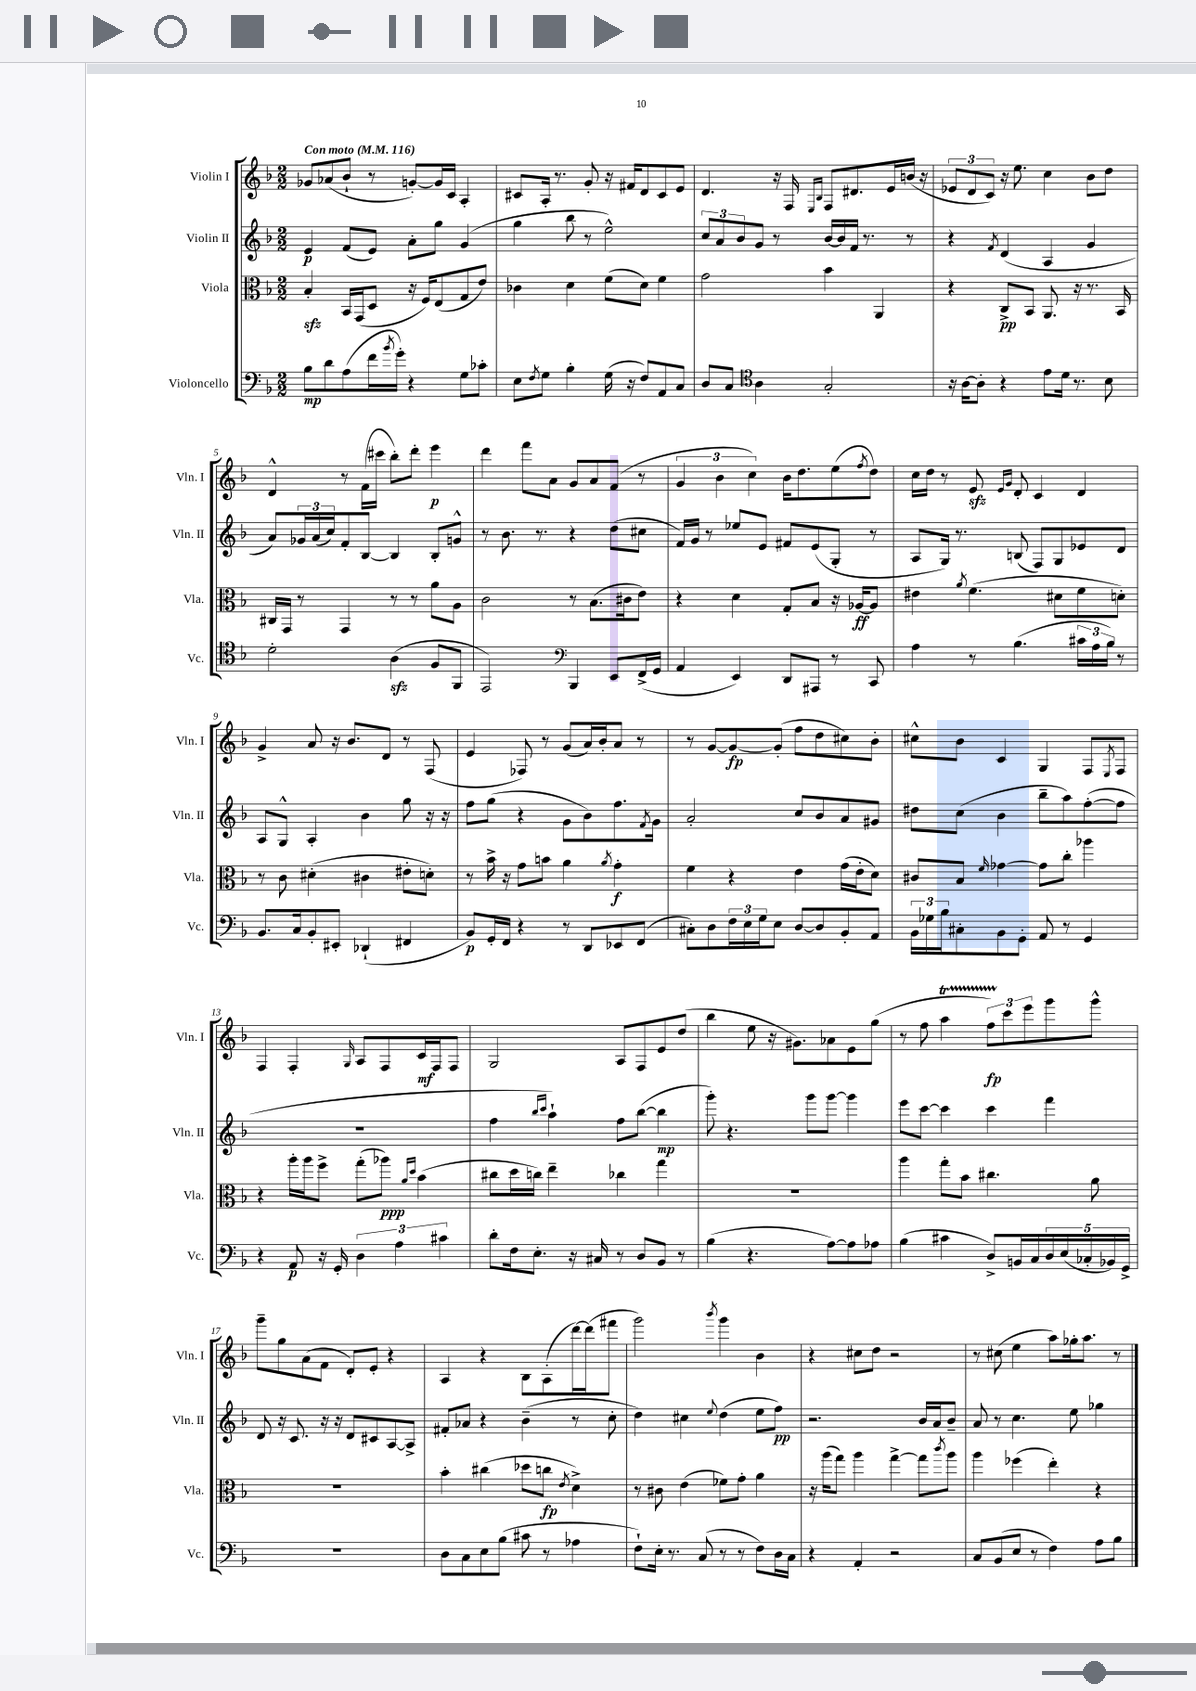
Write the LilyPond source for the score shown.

<<
\new StaffGroup <<
\new Staff = "s0" \with { instrumentName = "Violin I" shortInstrumentName = "Vln. I" } {
    \clef treble \key f \major \numericTimeSignature \time 2/2 \tempo "Con moto" 4 = 116
    ges'8 aes'8( bes'8-! r8 g'8~-.) g'16 c'16 a4-. |
    cis'8 a16-. r8. g'8-. r16 fis'16 d'8 cis'8 e'8 |
    d'4. r16 f16 \grace { e16 bes16 } f8 dis'8. e'16 b'16( r16 |
    \tuplet 3/2 { ees'8 d'8 c'8) } r16 e''8. c''4 bes'8 d''8 |
    d'4-^ r8 f'16( cis'''16 bes''8-.) d'''8-. e'''4\p |
    d'''4 f'''8 a'8 g'8 a'8 f'8( r8 |
    \tuplet 3/2 { g'4 bes'4 c''4) } bes'16 d''8. e''8( \acciaccatura { f''8 } d''8) |
    c''16 d''16 r8 e'8\sfz \grace { e'16 g'16 } d'8-. c'4 d'4 |
    g'4-> a'8 r16 bes'8. d'8 r8 f8( |
    e'4 fes8) r8 g'8( a'16) bes'16-. a'8 r8 |
    r8 g'8~ g'8~\fp g'8-.( f''8 d''8 cis''8) bes'8-. |
    cis''8-^ bes'8 c'4 g4 f8 \acciaccatura { e8 } f8 |
    f4 f4-. \grace { g16 } a8 f8 c'16\mf f16 f8 |
    g2 a8 f8 e'8 d''8( |
    bes''4 e''8 r16 gis'8.) aes'8 e'8 g''8( |
    r8 f''8 a''4\startTrillSpan \tuplet 3/2 { f''8\fp) c'''8\stopTrillSpan e'''8 } g'''8 g'''8-^ |
    g'''8-- g''8 a'8( f'8 d'8-.) e'8-. r4 |
    a4 r4 bes8 a8-.( d'''16~) d'''16( fis'''8 |
    g'''2) \acciaccatura { bes'''8 } g'''4 bes'4 |
    r4 cis''8 d''8 r2 |
    r8 cis''8( e''4 a''8) ges''16-. a''8. r8 \bar "|." |
}
\new Staff = "s1" \with { instrumentName = "Violin II" shortInstrumentName = "Vln. II" } {
    \clef treble \key f \major \numericTimeSignature \time 2/2
    e'4\p f'8( e'8) a'8-. g''8 g'4( |
    g''4 bes''8 r8 e''2-^) |
    \tuplet 3/2 { c''8 a'8 bes'8 } g'8 r8 bes'16~ bes'16 f'16 r8. r8 |
    r4 \acciaccatura { f'8 } d'4( a4 g'4 |
    a'8) \tuplet 3/2 { ges'16 a'16( c''16) } f'8-. bes8~ bes4 bes8-. g'8-^ |
    r8 bes'8. r8. r4 d''8( cis''8 |
    f'16) g'16 r8 ees''8 e'8 fis'8 e'8( g8-. r8 |
    a8 g16) r8. b8( f8) g8 ees'8 d'8 |
    a8 g8-^ a4-. bes'4 g''8 r16 r16 |
    f''8 g''8( r4 g'8 bes'8) f''8. \acciaccatura { f'8 } g'16 |
    a'2-. c''8 bes'8 a'8 gis'8 |
    dis''8 c''8( bes'4 bes''8-- a''8) f''8~-.( f''8 |
    R1 |
    f''4 \grace { bes''16 c'''16 } a''4-!) f''8 bes''8~( bes''4\mp |
    g'''8-.) r4. g'''8 g'''8~ g'''4 |
    e'''8 c'''8~ c'''4 c'''4 f'''4 |
    d'8 r16 c'8. r16 r16 d'8 cis'8 a8~ a8-> |
    fis'8-. aes'8 r4 bes'4--( r8 c''8-. |
    d''4) cis''4 \appoggiatura { e''8 } d''4( e''8 f''8\pp) |
    r2. bes'16 a'16 bes'8-- |
    a'8 r8 c''4. e''8 ges''4 \bar "|." |
}
\new Staff = "s2" \with { instrumentName = "Viola" shortInstrumentName = "Vla." } {
    \clef alto \key f \major \numericTimeSignature \time 2/2
    bes4-.\sfz bes,16 g,16( d8 r16 f16) e8( g8 e'8) |
    ces'4 d'4 f'8( d'8) f'4 |
    g'2 bes'4 a,4 |
    r4 c8->\pp bes,8 a,8. r16 r8. bes,16 |
    cis16 g,16 r8 g,4 r8 r8 a'8 a8 |
    c'2 r8 bes8.( cis'16 e'8) |
    r4 d'4 g8-. bes8 r16 aes16~\ff aes8 |
    eis'4 \acciaccatura { a'8 } f'4.( dis'8 f'8 d'8-.) |
    r8 c'8 dis'4-.( cis'4 eis'8-. d'8-.) |
    r8 bes'16-> r16 g'8 b'8 a'4 \acciaccatura { a'8 } g'4-.\f |
    f'4 r4 e'4 g'16( e'16-. d'8) |
    cis'8 bes8 \grace { f'16 } ges'4~ ges'8 c''8-. aes''4 |
    r4 a''16-. a''16 f''8-> g''8-.( aes''8\ppp) \grace { a'16 d''16 } bes'4( |
    cis''8 d''16 c''16) e''4-- ces''4 g''4 |
    R1 |
    a''4 g''8-. bes'8 cis''4. a'8 |
    R1 |
    bes'4-. cis''4( des''8 c''8\fp \acciaccatura { e'8 } d'4->) |
    r8 cis'8 e'4( fes'8) g'8-. a'4 |
    r16 a''16( g''8) a''4 g''4~-> g''8 \acciaccatura { c'''8 } a''8 |
    a''4 fes''4( e''4-.) r4 \bar "|." |
}
\new Staff = "s3" \with { instrumentName = "Violoncello" shortInstrumentName = "Vc." } {
    \clef bass \key f \major \numericTimeSignature \time 2/2
    bes8\mp d'8 a8( f'16 \acciaccatura { bes'8 } g'16-.) r4 g8 ces'8-. |
    e8 \acciaccatura { f8 } g8 bes4-. g16( r16 f8) a,8 c8 |
    d8 c8 \clef tenor a4 g2-. |
    r16 a16~ a8-. r4 e'8 d'16 r8. bes8 |
    d'2-. a4\sfz( f8 f,8 |
    e,2) \clef bass bes,,4 e,8 f,16->( g,16 |
    a,4 e,4) d,8 ais,,8 r8 c,8 |
    a4 r8 bes4.( \tuplet 3/2 { cis'16 a16 bes16) } r8 |
    bes,8. c16 bes,8-. eis,8-. des,4-!( fis,4 |
    bes,8\p) g,16-. f,16 r4 r8 d,8 ees,8 f,8( |
    cis8-.) d8 \tuplet 3/2 { f16 e16 g16 } e8 d8~ d8 bes,8-. a,8 |
    \tuplet 3/2 { bes,16 ges16 bes16 } cis8-. bes,8 g,8-. a,8 r8 g,4 |
    r4 a,8\p r16 g,16-. \tuplet 3/2 { d4 a4 cis'4 } |
    d'8-. f16 e8.-. r16 cis16 r8 d8 bes,8 r8 |
    bes4( r4. a8~) a8 aes8 |
    bes4( cis'4 d8->) b,16 c16 \tuplet 5/4 { d16 e16( ces16-. bes,16) g,16-> } |
    R1 |
    d8 c8 e8 bes8( cis'8 r8 aes4 |
    f8-!) e16-. r8. c8( r8 r8 f8) d16 c16 |
    r4 a,4-. r2 |
    c8 bes,8( e8 r8 f4) a8 bes8 \bar "|." |
}
>>
>>
